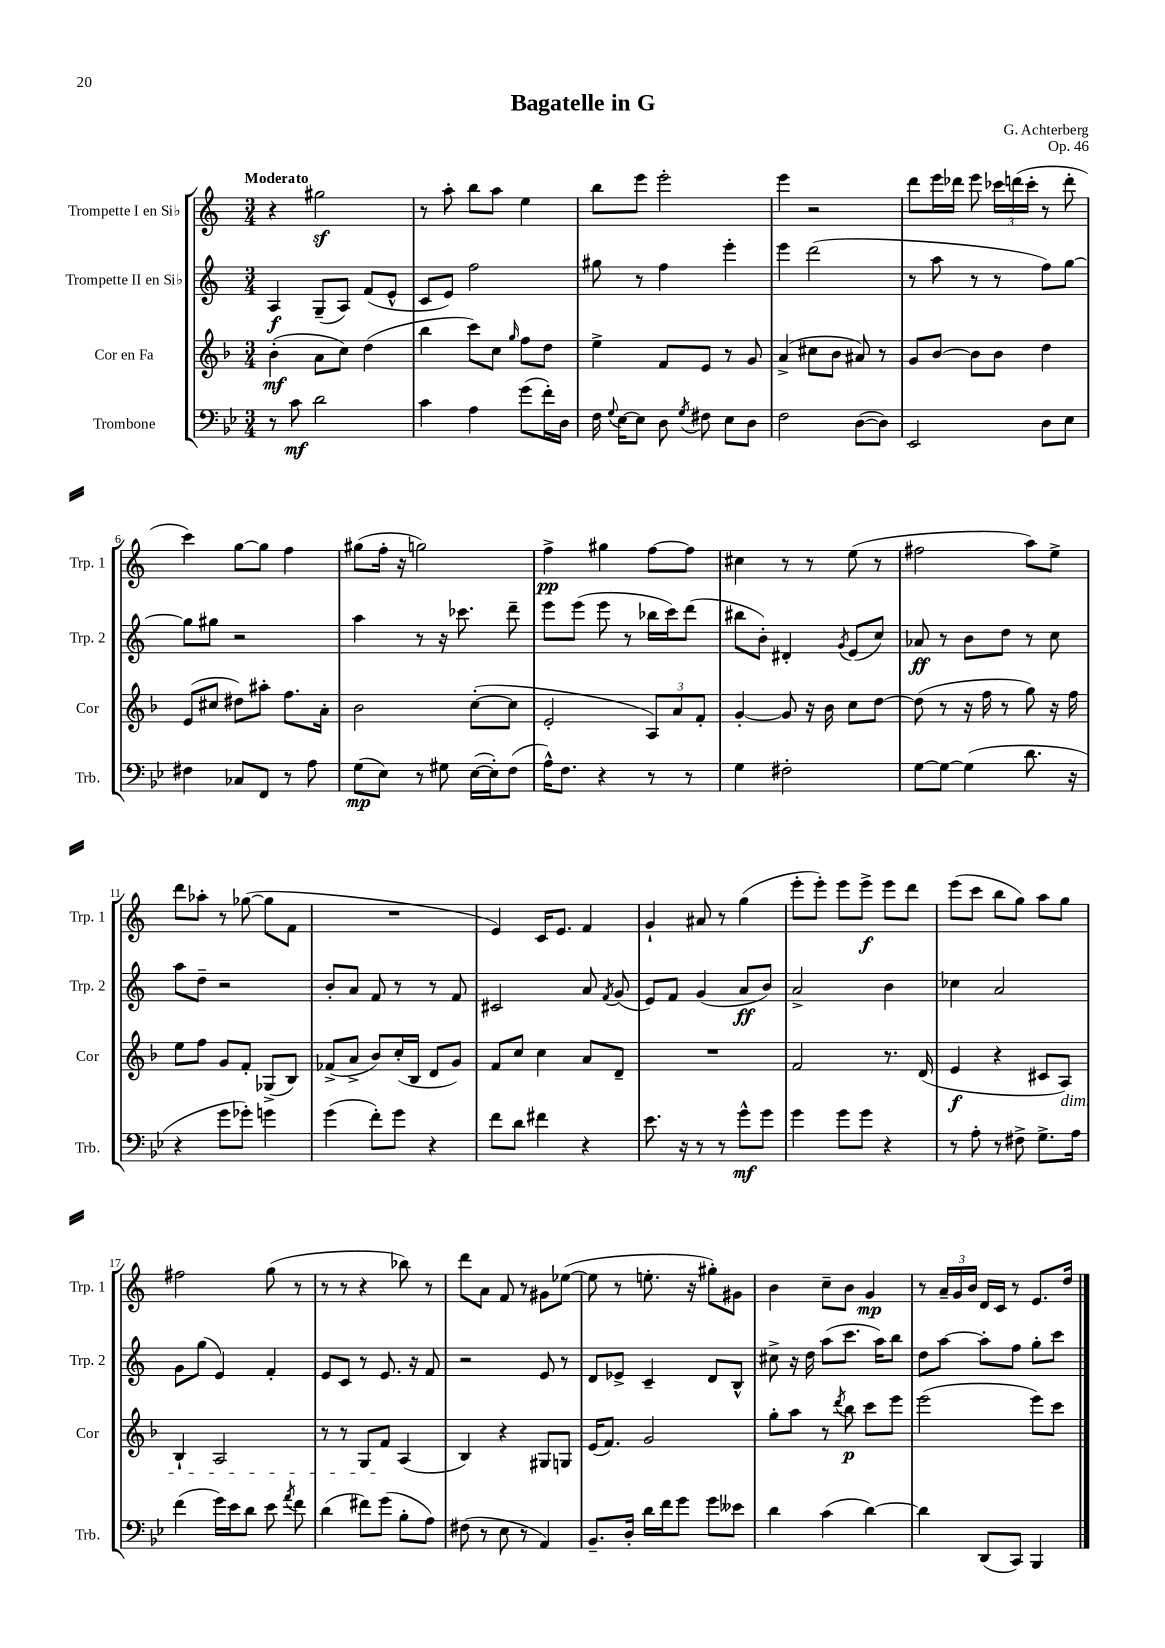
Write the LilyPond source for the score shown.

\header { title = "Bagatelle in G" composer = "G. Achterberg" opus = "Op. 46" }
<<
\new StaffGroup <<
\new Staff = "s0" \with { instrumentName = "Trompette I en Sib" shortInstrumentName = "Trp. 1" } {
    \clef treble \key c \major \numericTimeSignature \time 3/4 \tempo "Moderato"
    \autoBeamOff r4 gis''2\sf |
    r8 a''8-. b''8[ a''8] e''4 |
    b''8[ e'''8] e'''2-. |
    e'''4 r2 |
    d'''8[ e'''16 des'''16] e'''8 \tuplet 3/2 { ces'''16[ d'''16( ces'''16]-. } r8 d'''8-. |
    c'''4) g''8[~ g''8] f''4 |
    gis''8[( f''16]-. r16 g''2) |
    f''4->\pp gis''4 f''8[~ f''8] |
    cis''4 r8 r8 e''8( r8 |
    fis''2 a''8[) e''8]-> |
    d'''8[ aes''8]-. r8 ges''8~( ges''8[ f'8] |
    R2. |
    e'4) c'16[ e'8.] f'4 |
    g'4-! ais'8 r8 g''4( |
    e'''8[-. e'''8]-.) e'''8[ e'''8]->\f e'''8[ d'''8] |
    e'''8[( c'''8] b''8[ g''8]) a''8[ g''8] |
    fis''2 g''8( r8 |
    r8 r8 r4 bes''8) r8 |
    d'''8[ a'8] f'8 r8 gis'8[ ees''8]~( |
    ees''8 r8 e''8.-. r16 gis''8[-.) gis'8] |
    b'4 c''8[-- b'8] g'4\mp |
    r8 \tuplet 3/2 { a'16[-- g'16 b'16] } d'16[ c'16] r8 e'8.[ d''16] \bar "|." |
}
\new Staff = "s1" \with { instrumentName = "Trompette II en Sib" shortInstrumentName = "Trp. 2" } {
    \clef treble \key c \major \numericTimeSignature \time 3/4
    \autoBeamOff a4\f g8[--( a8]) f'8[( e'8]-^ |
    c'8[ e'8]) f''2 |
    gis''8 r8 f''4 e'''4-. |
    e'''4 d'''2( |
    r8 a''8 r8 r8 f''8[) g''8]~ |
    g''8[ gis''8] r2 |
    a''4 r8 r16 ces'''8. d'''8-- |
    e'''8[ e'''8]( e'''8 r8 bes''16[ c'''16) d'''8]( |
    bis''8[ b'8]-.) dis'4-. \acciaccatura { g'8 } e'8[( c''8]) |
    aes'8\ff r8 b'8[ d''8] r8 c''8 |
    a''8[ d''8]-- r2 |
    b'8[-. a'8] f'8 r8 r8 f'8 |
    cis'2 a'8 \acciaccatura { f'8 } g'8( |
    e'8[) f'8] g'4( a'8[\ff b'8]) |
    a'2-> b'4 |
    ces''4 a'2 |
    g'8[ g''8]( e'4) f'4-. |
    e'8[ c'8] r8 e'8. r16 f'8 |
    r2 e'8 r8 |
    d'8[ ees'8]-> c'4-- d'8[ b8]-^ |
    cis''8-> r16 d''16 a''8[( c'''8.] a''16[) b''8] |
    d''8[ a''8]~ a''8[-. f''8] g''8[-. c'''8] \bar "|." |
}
\new Staff = "s2" \with { instrumentName = "Cor en Fa" shortInstrumentName = "Cor" } {
    \clef treble \key f \major \numericTimeSignature \time 3/4
    \autoBeamOff bes'4-.\mf( a'8[ c''8]) d''4( |
    bes''4 c'''8[) c''8] \grace { g''16 } f''8[ d''8] |
    e''4-> f'8[ e'8] r8 g'8 |
    a'4->( cis''8[ bes'8] ais'8) r8 |
    g'8[ bes'8]~ bes'8[ bes'8] d''4 |
    e'8[( cis''8] dis''8[) ais''8]-. f''8.[ a'16]-. |
    bes'2 c''8[~-.( c''8] |
    e'2-. \tuplet 3/2 { a8[) a'8 f'8]-. } |
    g'4~-. g'8 r16 bes'16 c''8[ d''8]~ |
    d''8( r8 r16 f''16 r8 g''8) r16 f''16 |
    e''8[ f''8] g'8[ f'8]-. ges8[->( bes8]) |
    fes'8[->( a'8]-> bes'8[) c''16-.( bes16] d'8[ g'8]) |
    f'8[ c''8] c''4 a'8[ d'8]-- |
    R2. |
    f'2 r8. d'16( |
    e'4\f r4 cis'8[ a8]\dim) |
    bes4-! a2 |
    r8 r8 g8[ f'8]\! a4( |
    bes4) r4 gis8[ g8] |
    e'16[( f'8.]) g'2 |
    g''8[-. a''8] r8 \acciaccatura { d'''8 } bes''8\p c'''8[ e'''8] |
    e'''2( e'''8[) c'''8] \bar "|." |
}
\new Staff = "s3" \with { instrumentName = "Trombone" shortInstrumentName = "Trb." } {
    \clef bass \key bes \major \numericTimeSignature \time 3/4
    \autoBeamOff r8 c'8\mf d'2 |
    c'4 a4 g'8[( f'16-.) d16] |
    f16 \appoggiatura { g8 } ees16[~ ees8] d8 \acciaccatura { g8 } fis8 ees8[ d8] |
    f2 d8[~( d8]) |
    ees,2 d8[ ees8] |
    fis4 ces8[ f,8] r8 a8 |
    g8[\mp( ees8]) r8 gis8 ees16[~( ees16-.) f8]( |
    a16[-^) f8.] r4 r8 r8 |
    g4 fis2-. |
    g8[~ g8]~ g4( d'8. r16 |
    r4 g'8[ ges'8]-.) g'4 |
    g'4( f'8[-.) g'8] r4 |
    f'8[ d'8] fis'4 r4 |
    ees'8. r16 r8 r8 g'8[-^\mf g'8] |
    g'4 g'8[ g'8] r4 |
    r8 a8-. r8 fis8-> g8.[-> a16] |
    f'4( g'16[) ees'16 d'8] ees'8 \acciaccatura { a'8 } f'8 |
    d'4( fis'8[) g'8]( bes8[-. a8]) |
    fis8( r8 ees8 r8 a,4) |
    bes,8.[-- d16]-. d'16[ f'16 g'8] g'8[ eeses'8] |
    d'4 c'4( d'4~) |
    d'4 d,8[( c,8]) bes,,4 \bar "|." |
}
>>
>>
